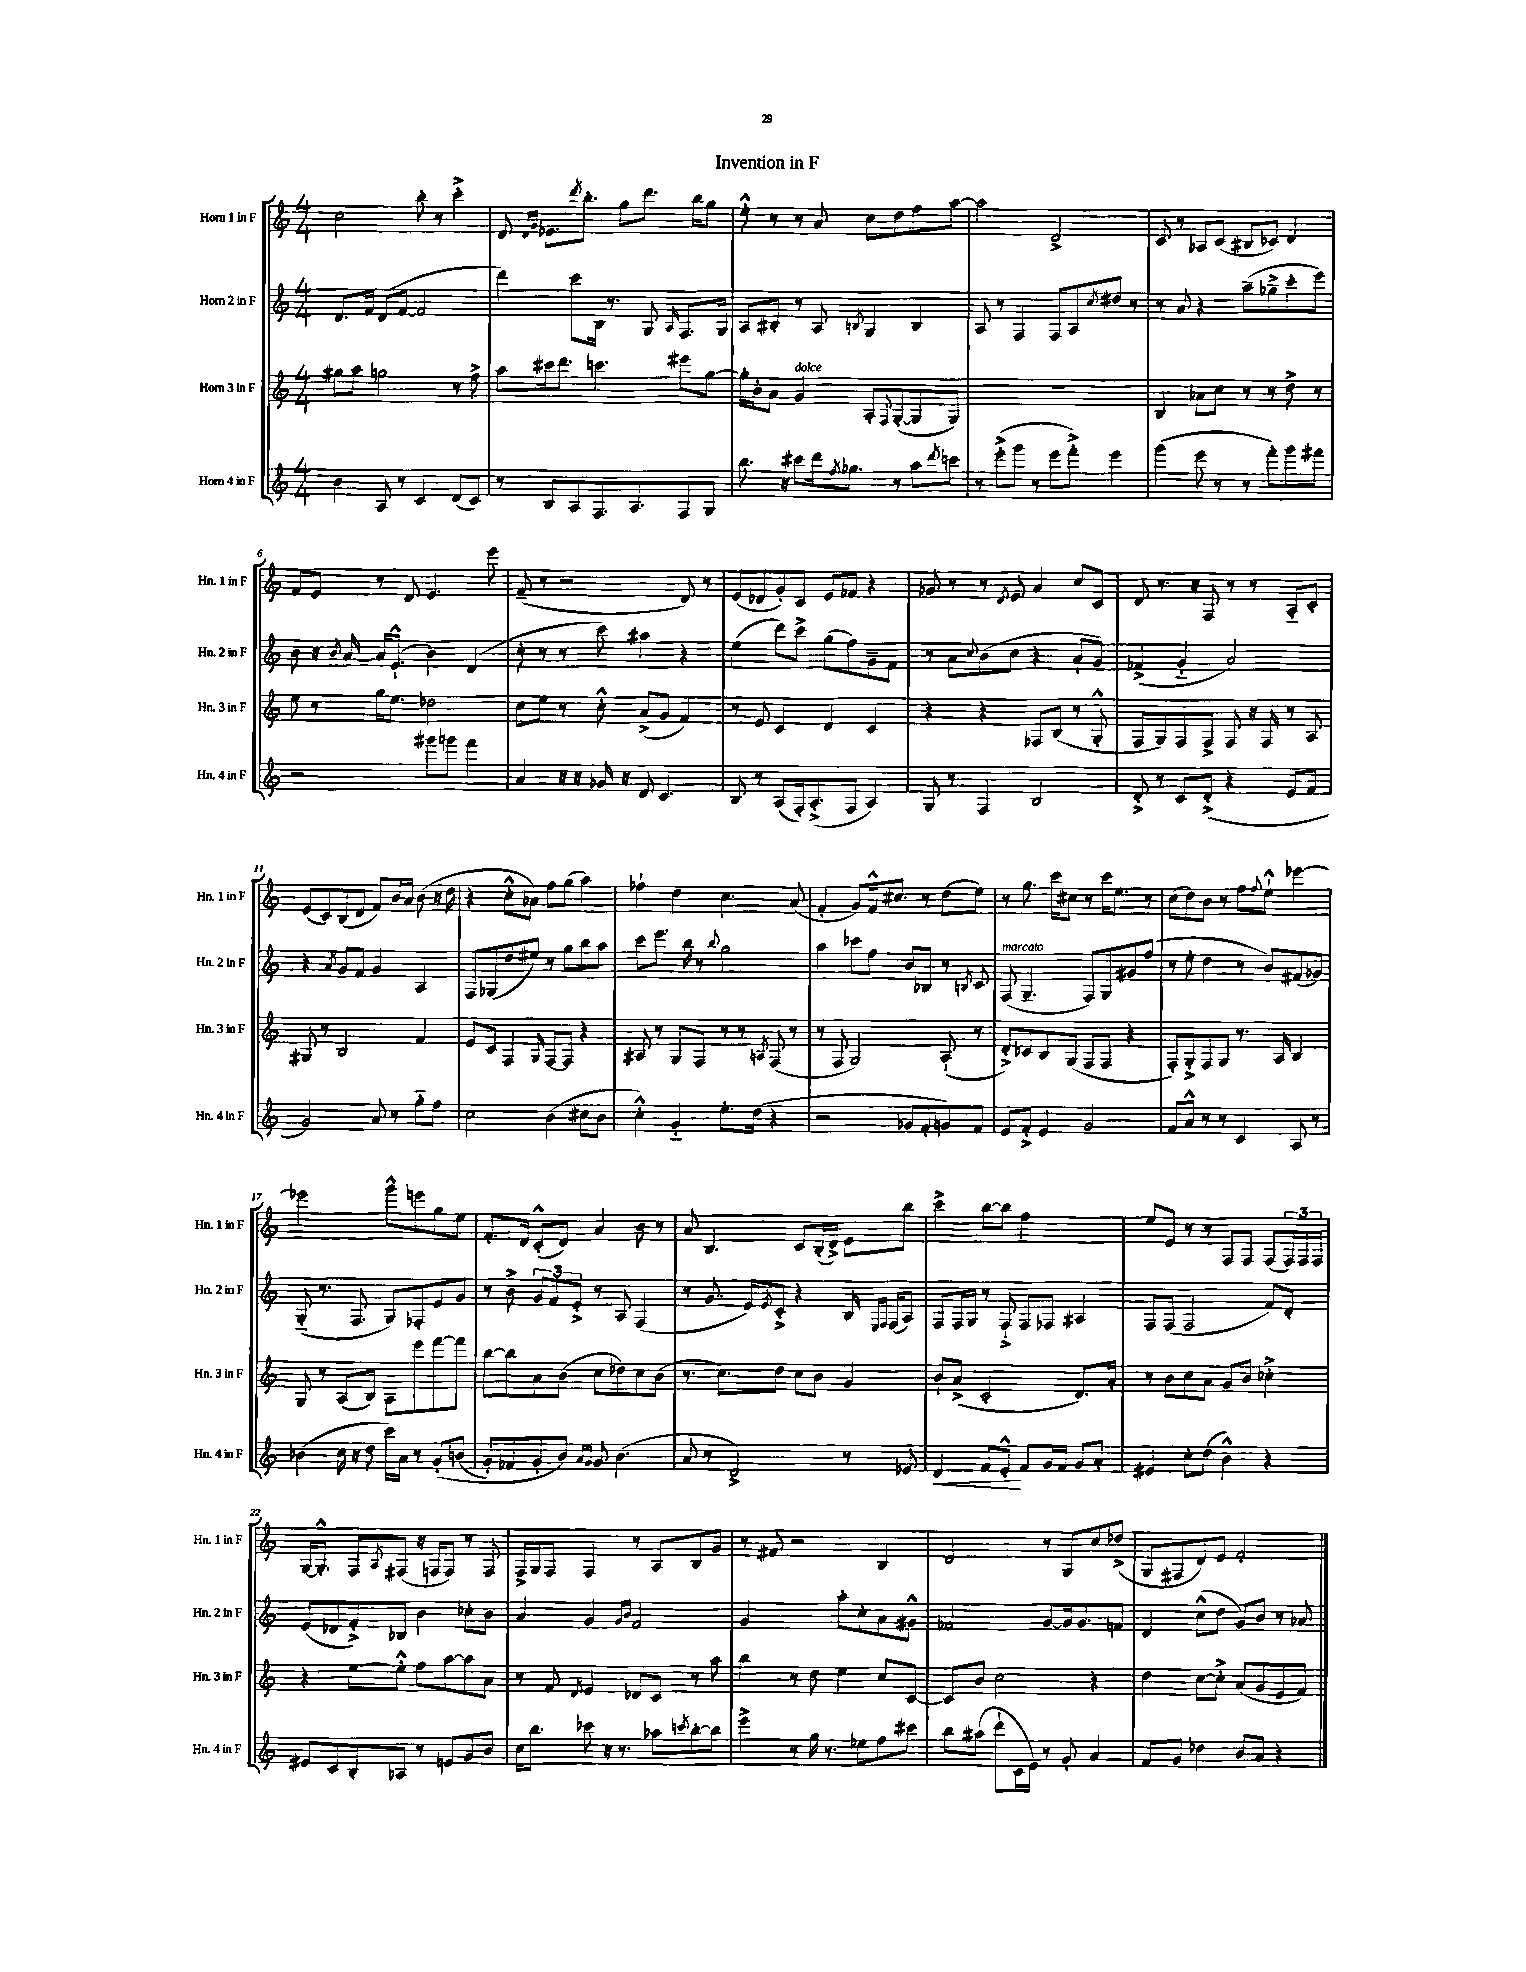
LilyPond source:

\header { title = "Invention in F" }
<<
\new StaffGroup <<
\new Staff = "s0" \with { instrumentName = "Horn 1 in F" shortInstrumentName = "Hn. 1 in F" } {
    \clef treble \key c \major \numericTimeSignature \time 4/4
    c''2 b''8-. r8 c'''4-.-> |
    d'8 \grace { d'16 g'16 } ees'8. \acciaccatura { d'''8 } b''8.-. g''8 d'''8. b''16 g''8 |
    e''8-.-^ r8 r8 a'8 c''8 d''8 f''8 a''8~ |
    a''2 d'2-> |
    c'8 r8 aes8 c'8( bis8 ces'8) d'4 |
    f'8 e'8 r8 d'8 e'4. e'''8 |
    f'8--( r8 r2 d'8) r8 |
    e'8( des'8 g'8-.) c'8 e'8 fes'8 r4 |
    ges'8 r8 r8 \acciaccatura { d'8 } e'8 a'4 c''8 c'8 |
    d'8 r8. r16 f8 r8 r8 a8-_ c'8-. |
    e'8( c'8) b8( d'8 f'8) b'16 a'16 b'8( r16 d''16 |
    r4 c''8-.-^ aes'8) f''8 g''8( a''4) |
    fes''4-! d''4 c''4. a'8( |
    f'4-. g'8) f'16-^ cis''8. r8 d''8( e''8) |
    r8 g''8. c'''16 cis''8 r8 c'''16 e''8. r8 |
    c''8( d''8) b'8 r8 f''8 \appoggiatura { f''8 } e''8-!-^ ees'''4~ |
    ees'''2 g'''8-^ e'''8 g''8 e''8 |
    f'8.-. d'16 c'8-.-^( d'8) a'4 b'8 r8 |
    a'8 b4. c'8 b16-.( d'16->) e'8 b''8 |
    c'''4-> b''8~ b''8 f''2 |
    e''8 e'8 r8 r8 f8 f8 f8( \tuplet 3/2 { f16) f16 f16 } |
    g16~ g8.-.-^ f8 \acciaccatura { a8 } fis8( r16 f16 f8) r8 f8 |
    f16-> g16 f8 f4 r8 a8 b8 g'8 |
    r8 fis'8 r2 b4 |
    d'2 r8 g8 c''8 des''8->( |
    g8 fis8 d'8) e'8 f'2-. \bar "|." |
}
\new Staff = "s1" \with { instrumentName = "Horn 2 in F" shortInstrumentName = "Hn. 2 in F" } {
    \clef treble \key c \major \numericTimeSignature \time 4/4
    d'8. f'16 d'8( f'8~ f'2 |
    d'''4) c'''8 b16 r8. g8 \grace { a16 } f8. g16 |
    a8 bis8-. r8 a8 \acciaccatura { b8 } g4 b4 |
    a8 r8 f4 f8 a8 \acciaccatura { c''8 } dis''8 r8 |
    r8 a'8 r4 a''8--( ges''8---> c'''8-. e'''8) |
    b'8 r16 \acciaccatura { b'8 } a'16~ a'16 e'8.-!-^( b'4) d'4( |
    c''8-. r8 r8 c'''8) ais''4 r4 |
    e''4( d'''8) c'''8-> g''8( f''8) g'8-- f'8 |
    r8 a'8 \appoggiatura { c''8 } b'8( c''8 r4 a'8-! g'8) |
    fes'4->( g'4-_ a'2) |
    r4 \acciaccatura { a'8 } g'8 f'8 g'4 a4 |
    f8 ges8( d''8 eis''8) r8 g''8 b''8 a''8 |
    c'''8 e'''8. b''16 r8 \appoggiatura { b''8 } g''2 |
    a''4 ces'''8 f''8 b'8 bes8 r8 \acciaccatura { b8 } c'8 |
    f8^\markup { \italic "marcato" }( g4.-- f8) g8 gis'8 f''8( |
    r8 e''8-. d''4 r8 b'8) fis'8( ges'8) |
    g8-_( r8. f8. g8) fes8-. e'8 g'8 |
    r8 b'8-> \tuplet 3/2 { g'8 f'8 e'8-.-> } r8 a8 f4( |
    r8 g'8. e'16) \acciaccatura { e'8 } c'8-.-> r4 b16 \grace { e16 f16 } f16( a8) |
    f8 f16 g16 r8 f8-!-> f8 fes8 ais4 |
    f8 f8( f2 f'8) d'8-. |
    e'8( des'8 f'8-.->) bes8 b'4 ces''8-. b'8 |
    a'4 g'4 \grace { g'16 b'16 } f'2 |
    g'2 a''8-. c''8-. a'8 gis'8-^ |
    fes'2 g'8~ g'16 g'8. f'8 |
    d'4 c''8-^( d''8 g'8) b'8 r8 aes'8 \bar "|." |
}
\new Staff = "s2" \with { instrumentName = "Horn 3 in F" shortInstrumentName = "Hn. 3 in F" } {
    \clef treble \key c \major \numericTimeSignature \time 4/4
    gis''8 a''8 g''2 r8 f''8-> |
    a''8 cis'''16 d'''8. c'''4. eis'''8 g''8~ |
    g''16-. b'16-. a'8 g'4^\markup { \italic "dolce" } a8-. \appoggiatura { f8 } g8~-.( g8 g8) |
    R1 |
    b4 aes'8 c''8 r8 r8 d''8-> r8 |
    e''8 r8 g''16 e''8. des''2 |
    c''8 e''8 r8 c''8-.-^ a'8->( g'8 f'4) |
    r8 e'8 c'4 d'4 c'4 |
    r4 r4 fes8 b8( r8 g8-.-^ |
    f8 g8) f8 f8-> f8 r16 f16 r8 a8 |
    gis8 r8 b2 f'4 |
    e'8 c'8 f4 \grace { g16 } f8~ f8 r4 |
    ais8 r8 g8 f8 r8 r8 \acciaccatura { a8 } f8( r8 |
    r8 f8 g2) a8-!( r8 |
    d'8-.->) ces'8 b8 g8( f8 f8 r4 |
    f8-.) g8-.-> f8 g8 r8. a16 b4 |
    g8 r8 a8( b8) a8 e'''8 f'''8~ f'''8 |
    b''8~ b''8 a'8 b'8( c''8 des''8) c''8 b'8( |
    r8. c''8.) d''8 c''8 b'8 g'4 |
    b'8-! a'8->( c'2-. d'8.) a'16-. |
    r8 b'8 c''8 a'8 g'8 b'8 ces''4-.-> |
    r4 e''8~ e''8-.-^ f''8 a''8~ a''8 a'8 |
    r8 f'8 \acciaccatura { d'8 } e'4 des'8 c'8 r8 a''8 |
    b''4 r8 d''8 e''4 c''8 c'8~ |
    c'8 b'8 c''2 r4 |
    d''4 c''8~ c''8-.-> a'8( g'8 e'8 f'8) \bar "|." |
}
\new Staff = "s3" \with { instrumentName = "Horn 4 in F" shortInstrumentName = "Hn. 4 in F" } {
    \clef treble \key c \major \numericTimeSignature \time 4/4
    b'4 a8 r8 c'4 d'8( c'8) |
    r8 b8 a8 f8. a8. f8 g8 |
    b''8. r16 cis'''8 d'''16 \acciaccatura { f''8 } ges''8. r8 a''8 \acciaccatura { d'''8 } c'''8 |
    r8 e'''8-.->( g'''8 r8 e'''8 f'''8-.->) e'''4 |
    g'''4( e'''8 r8 r8 f'''8-.) g'''8 fis'''8 |
    r2 gis'''8 g'''8 f'''4 |
    a'4 r16 r16 ges'16 r16 d'8 c'4. |
    b8 r8 a8( f16-.) a8.-.->( f8 a4) |
    g8 r8 f4 b2 |
    d'8-.-> r8 c'8 d'8-.->( r4 e'8 f'8 |
    g'2) a'8 r8 g''8-_ f''8 |
    c''2 b'4( cis''8 b'8 |
    c''4-.-^) g'4-_ e''8.-. d''16( r4 |
    r2 ges'8 f'8-. g'8) f'8 |
    e'8 f'8-.-> e'4 g'2 |
    f'8 a'8-^ r8 r8 c'4 a8 r8 |
    bes'4( c''16 r16 d''8 c'''16) a'16 r8 g'8-.\( b'8( |
    g'8-.) fes'8 g'8-. b'8\) \grace { a'16 g'16 } g'8 b'4.( |
    a'8 r8 d'2->) r8 ees'8 |
    d'4\< f'8 e'8-.-^\! f'8 g'16 f'16 g'8 a'8-. |
    eis'4 c''8-. d''8( b'4-^) r4 |
    eis'8 c'8 b8-. aes8 r8 e'8 g'8 b'8 |
    c''16 b''8. ces'''8 r16 r8. aes''8 \acciaccatura { c'''8 } b''8~-. b''8 |
    e'''4-> r8 g''16 r8. ees''8 f''8 cis'''8 |
    b''8 ais''8( d'''8-! c'16 e'16) r8 g'8-. a'4 |
    f'8 g'8 des''4 b'8 a'8 r4 \bar "|." |
}
>>
>>
